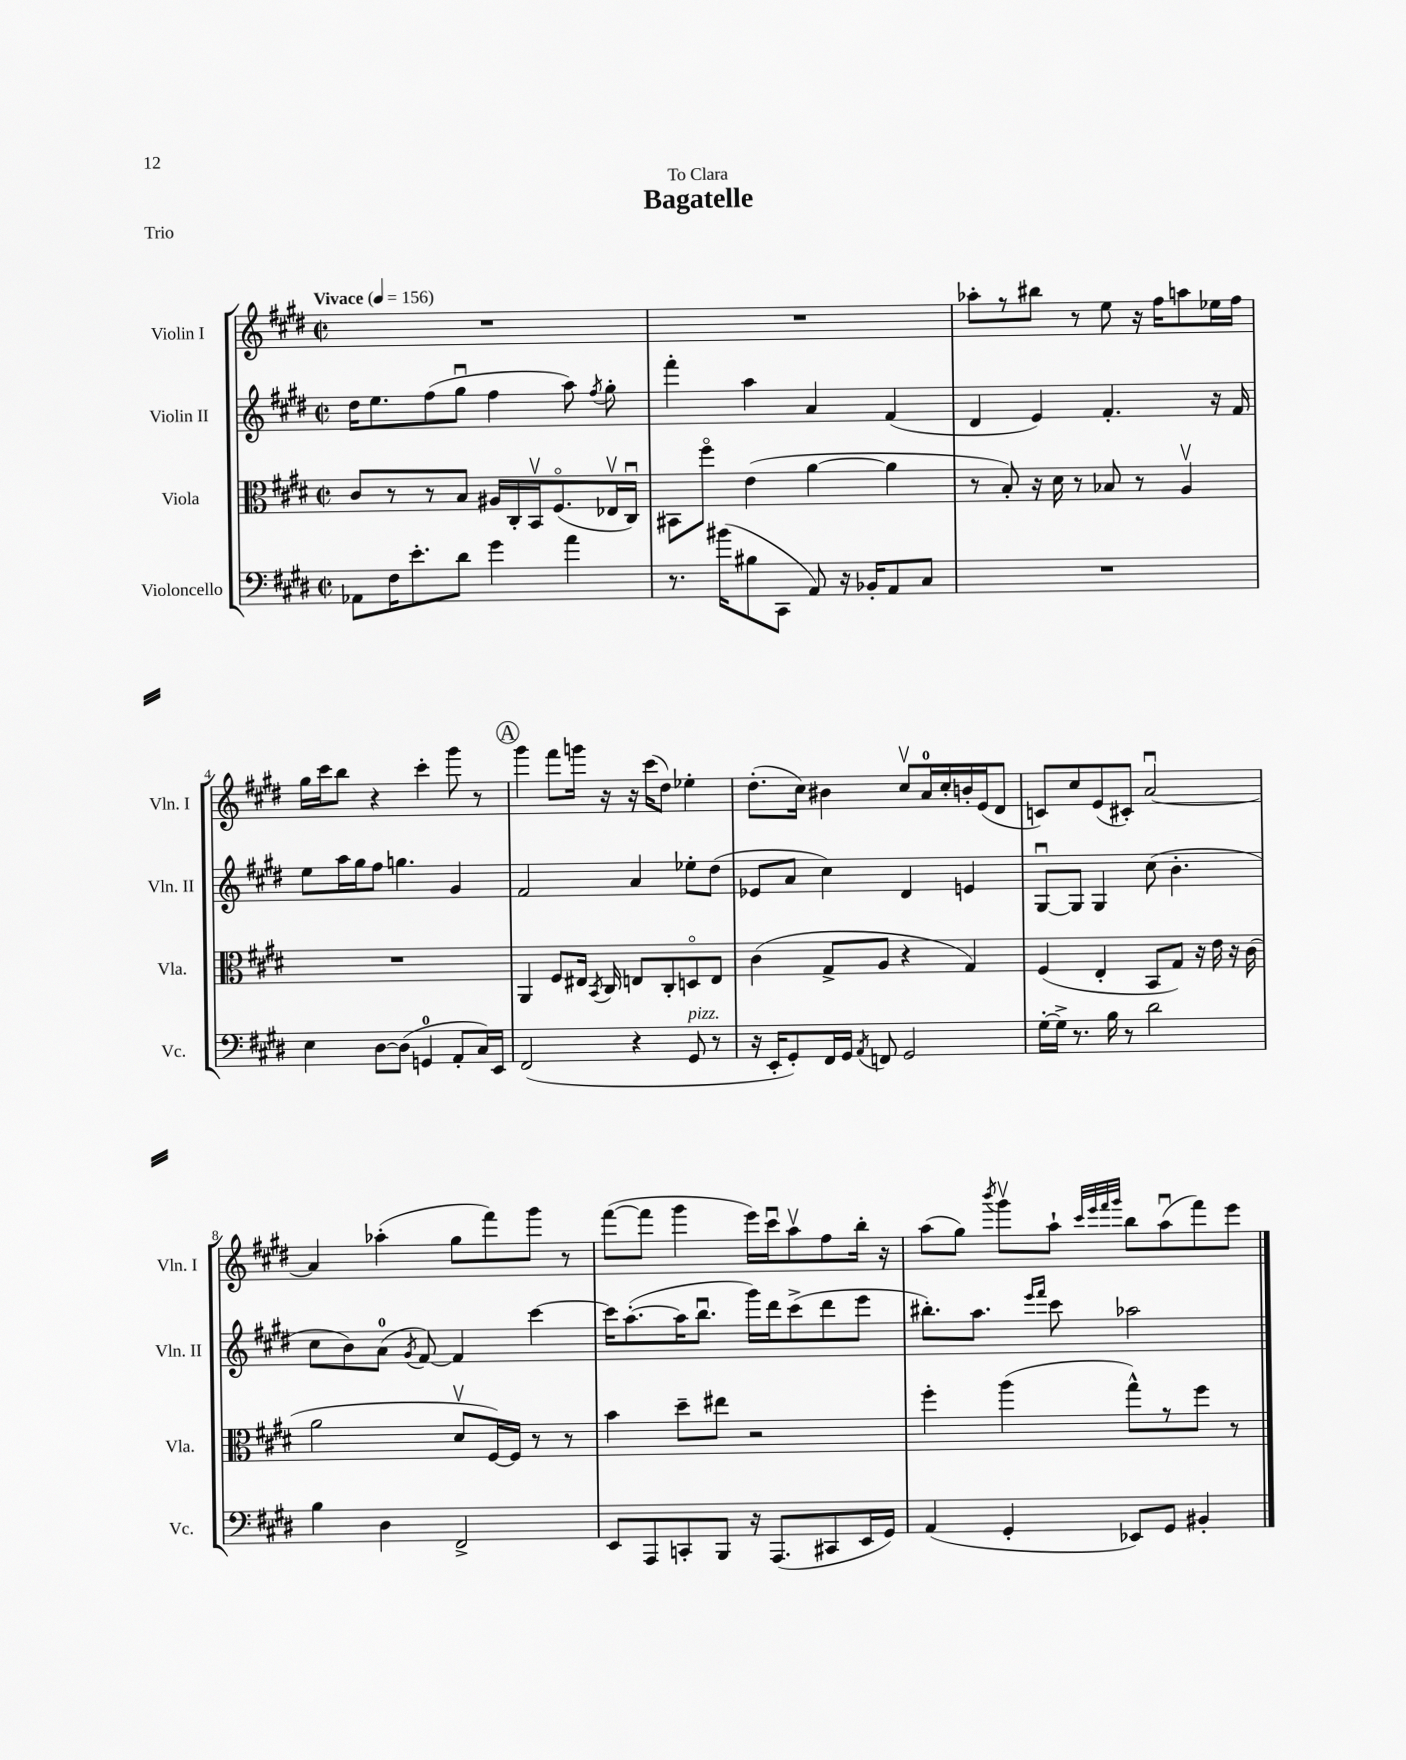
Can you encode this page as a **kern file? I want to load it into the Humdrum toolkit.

**kern	**kern	**kern	**kern
*part4	*part3	*part2	*part1
*staff4	*staff3	*staff2	*staff1
*I"Violoncello	*I"Viola	*I"Violin II	*I"Violin I
*I'Vc.	*I'Vla.	*I'Vln. II	*I'Vln. I
*clefF4	*clefC3	*clefG2	*clefG2
*k[f#c#g#d#]	*k[f#c#g#d#]	*k[f#c#g#d#]	*k[f#c#g#d#]
*M2/2	*M2/2	*M2/2	*M2/2
*met(c|)	*met(c|)	*met(c|)	*met(c|)
*MM156	*MM156	*MM156	*MM156
=1	=1	=1	=1
!	!	!	!LO:TX:a:B:t=Vivace
8AA-X\L	8c#/L	16dd#\KL	1r
.	.	8.ee\	.
16F#\K	8r	.	.
8.e'\	.	.	.
.	8r	(8ff#\	.
8d#\J	8B/J	8gg#u\J	.
4g#\	16A#X/LL	4ff#\	.
.	16C#'/	.	.
.	16BBv/J	.	.
.	(8.F#/	.	.
4a\	.	8aa\)	.
.	.	8qff#/	.
.	16E-Xv/L	8gg#'\	.
.	16C#u/JJ)	.	.
=2	=2	=2	=2
8.r	8BB#X\L	4fff#'\	1r
.	8ff#\J	.	.
(16b#X\KL	.	.	.
8B#X\	(4e\	4aa\	.
8CC#\J	.	.	.
8AA/)	[4a\	4a/	.
16r	.	.	.
16BB-X'/KL	.	.	.
8AA/	4a\]	(4f#/	.
8C#/J	.	.	.
=3	=3	=3	=3
1r	8r	4d#/	8aa-X'\L
.	8B'/)	.	8r
.	16r	4e/)	8bb#X\J
.	16d#\	.	.
.	8r	.	8r
.	8B-X/	4.f#'/	8ee\
.	8r	.	16r
.	.	.	16ff#\KL
.	4Av/	.	8aan\
.	.	16r	16ee-X\L
.	.	16f#/	16ff#\JJ
!!LO:LB:g=z
=4	=4	=4	=4
4E\	1r	8ee\L	16gg#\LL
.	.	.	16ccc#\J
.	.	16aa\L	8bb\J
.	.	16gg#\J	.
[8D#\L	.	8ff#\J	4r
(8D#\J]	.	4.ggn\	.
4GGn/	.	.	4ccc#'\
8AA'/L	.	4g#/	8ggg#\
16C#/L)	.	.	8r
16EE/JJ	.	.	.
!!LO:REH:place=s1:t=A
=5	=5	=5	=5
(2FF#/	4AA/	2f#/	4ggg#\
.	8F#/L	.	8fff#\L
.	16E#X/Jk	.	16gggn\Jk
.	8qBB/	.	.
.	16C#/	.	16r
4r	8En/L	4a/	16r
.	.	.	(16ccc#\KL
.	8C#'/	.	8dd#\J)
!LO:TX:a:i:t=pizz.	!	!	!
8GG#/	8Dn/	8ee-X'\L	4ee-X'\
8r	8E/J	(8dd#\J	.
=6	=6	=6	=6
16r	(4c#\	8e-X/L	(8.dd#'\L
16EE'/KL	.	.	.
8GG#'/)	.	8a/J	.
.	.	.	16cc#\Jk)
16FF#/L	8G#^/L	4cc#\)	4b#X\
16GG#/JJ	.	.	.
8qAA/	.	.	.
8FFn/	8A/J	.	.
2GG#/	4r	4d#/	8cc#v/L
.	.	.	16a/L
.	.	.	16cc#'/
.	4G#/)	4en/	16bn'/
.	.	.	(16e/J
.	.	.	8d#/J
=7	=7	=7	=7
[16G#'\LL	(4F#/	[8G#u/L	8cn/L)
16G#^\JJ]	.	.	.
8.r	.	8G#/J]	8cc#/
.	4E'/	4G#/	(8e/
16B\	.	.	.
8r	.	.	8c#X'/J)
2d#\	8BB/L	(8cc#\	[2au/
.	8G#/J)	4.b'\	.
.	16r	.	.
.	16e\	.	.
.	16r	.	.
.	(16c#\	.	.
!!LO:LB:g=z
=8	=8	=8	=8
4B\	2a\	8cc#\L	4a/]
.	.	8b\)	.
4D#\	.	(8a\J	(4aa-X'\
.	.	8qg#/	.
.	.	[8f#/)	.
2FF#^/	8d#v/L	4f#/]	8gg#\L
.	[16F#/L)	.	8fff#\)
.	16F#/JJ]	.	.
.	8r	[4ccc#\	8ggg#\J
.	8r	.	8r
=9	=9	=9	=9
8EE/L	4b\	16ccc#\KL]	([8fff#\L
.	.	([8.aa'\	.
8AAA/	.	.	8fff#\J]
8CCn'/	8dd#~\L	16aa\K]	4ggg#\
.	.	8.bbu\J	.
8BBB/J	8ee#X\J	.	.
16r	2r	16ggg#\LL)	16eee\LL)
(8.AAA/L	.	16ddd#\J	16ccc#u\J
.	.	(8ccc#^\	8aav\
8CC#X/	.	8ddd#\	8ff#\
16EE/L	.	8eee\J	16bb'\Jk
16GG#/JJ)	.	.	16r
=10	=10	=10	=10
(4AA/	4ff#'\	8.bb#X'\L)	(8aa\L
.	.	.	8gg#\J)
.	.	8.aa\J	.
.	.	.	8qbbb/
4GG#'/	(4aa\	.	8ggg#v\L
.	.	16qqeee/LL	.
.	.	16qqfff#/JJ	.
.	.	8ccc#\	8aa`\J
.	.	.	32qqccc#/LLL
.	.	.	32qqeee/
.	.	.	32qqfff#/
.	.	.	32qqggg#/JJJ
8EE-X/L)	8gg#^^\L)	2aa-X\	8bb\L
8GG#/J	8r	.	(8aau\
4BB#X'/	8ff#\J	.	8fff#\)
.	8r	.	8eee\J
==	==	==	==
*-	*-	*-	*-
